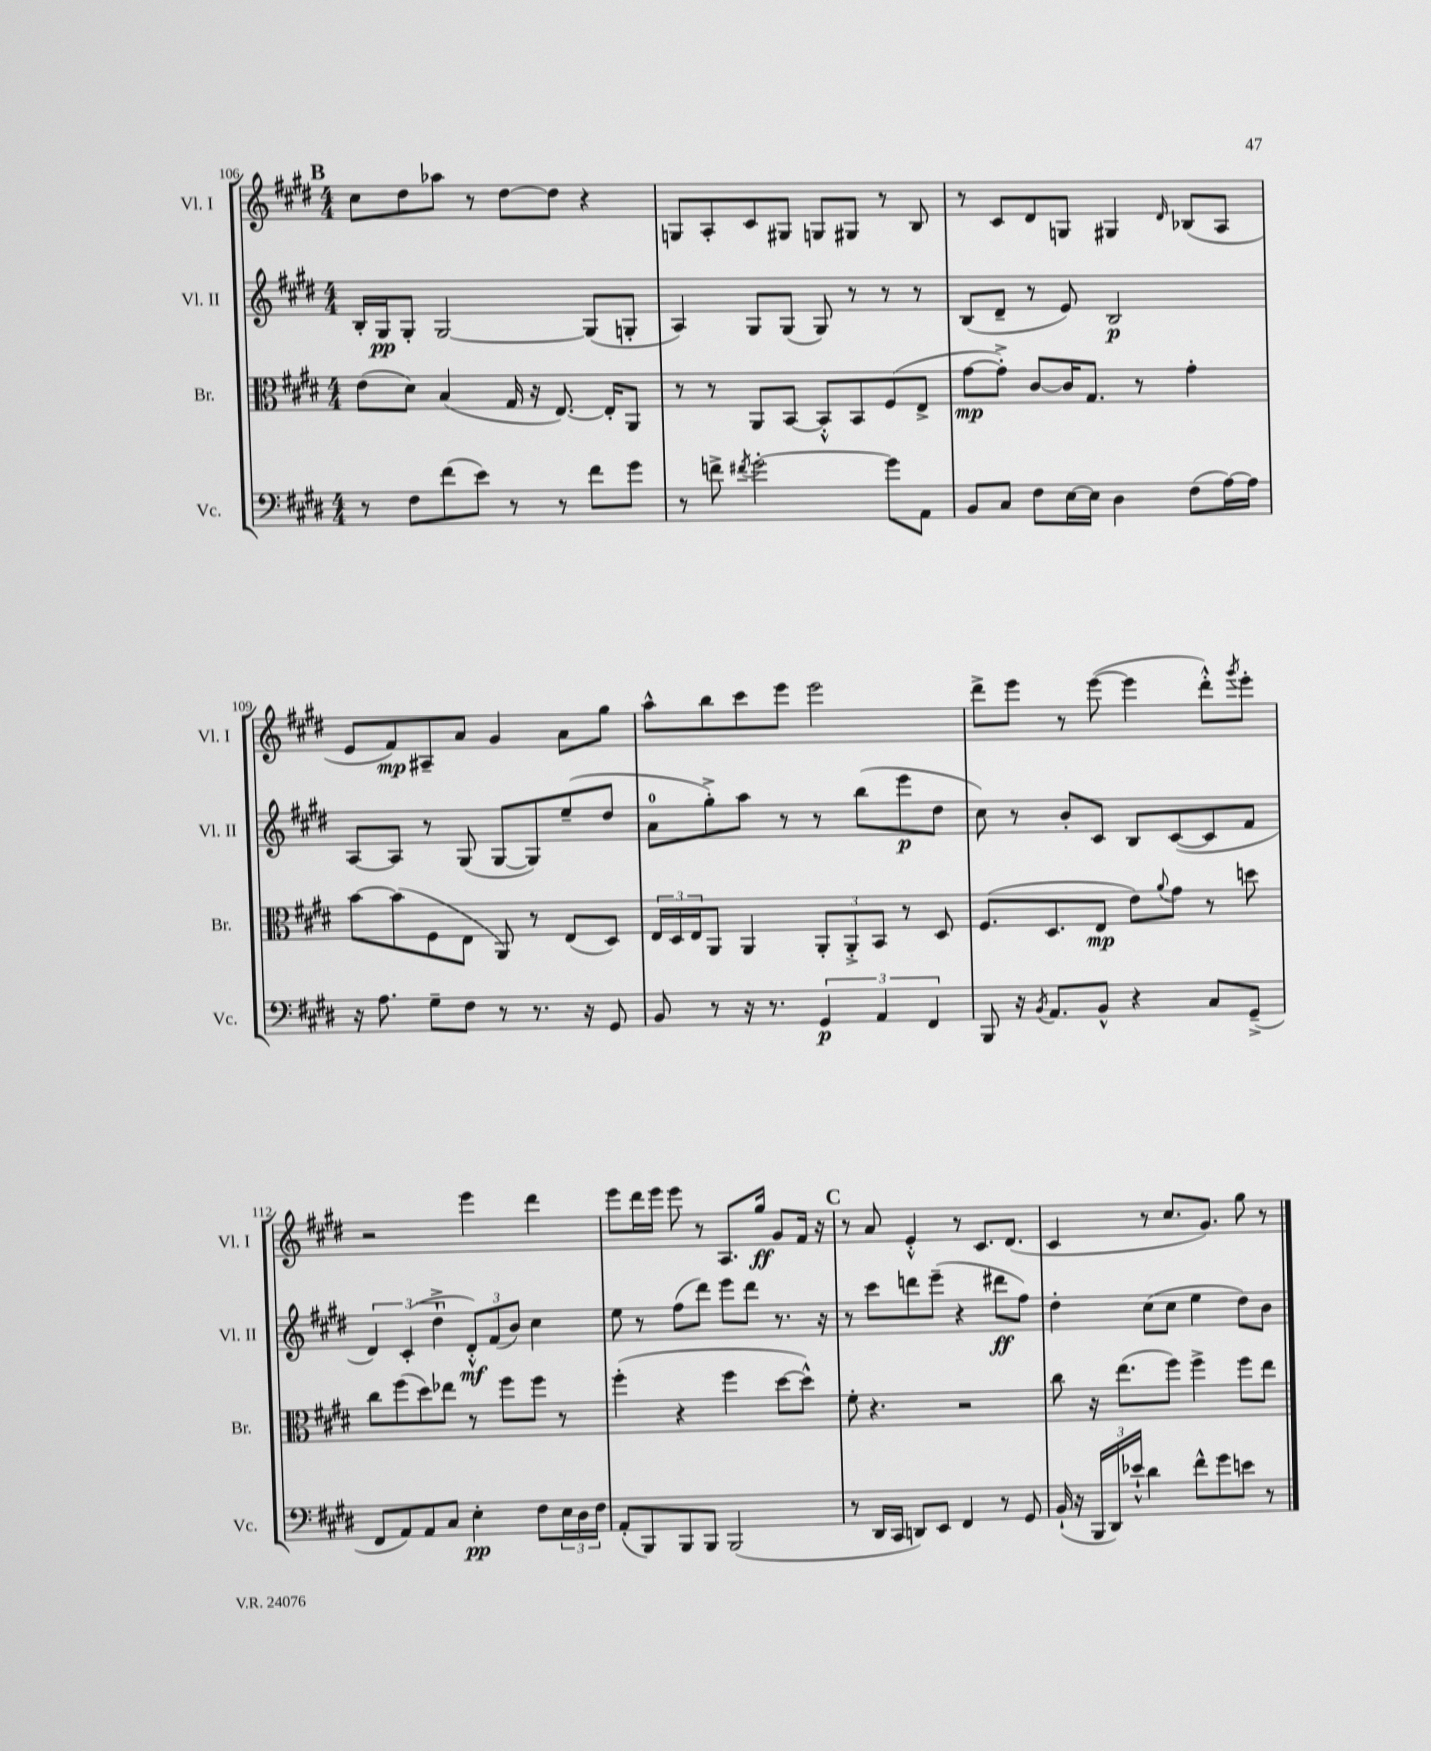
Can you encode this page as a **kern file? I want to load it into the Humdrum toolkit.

**kern	**kern	**kern	**kern
*staff4	*staff3	*staff2	*staff1
*clefF4	*clefC3	*clefG2	*clefG2
*k[f#c#g#d#]	*k[f#c#g#d#]	*k[f#c#g#d#]	*k[f#c#g#d#]
*M4/4	*M4/4	*M4/4	*M4/4
8r	(8e	16B'	8cc#
.	.	16G#	.
8F#	8d#)	8G#'	8dd#
(8f#	(4B	[2G#	8aa-
8e)	.	.	8r
8r	16G#	.	[8dd#
.	16r	.	.
8r	[8.E)	.	8dd#]
8f#	.	(8G#]	4r
.	16E']	.	.
8g#	8AA	8G'	.
=	=	=	=
8r	8r	4A)	8G
8f^	8r	.	8A'
8qf#	.	.	.
[2g#'	8AA	8G#	8c#
.	[8BB	(8G#	8G#
.	8BB'^^]	8G#)	8G
.	8BB	8r	8G#
8g#]	(8F#	8r	8r
8AA	8E^	8r	8B
=	=	=	=
8BB	[8g#	(8B	8r
8C#	8g#'^])	8d#~	8c#
8F#	[8c#	8r	8d#
[16E	16c#]	8e)	8G
16E]	8.G#	.	.
4D#	.	2B	4G#
.	8r	.	.
.	.	.	16qqd#
(8F#	4g#'	.	(8B-
[16A)	.	.	8A
16A]	.	.	.
=	=	=	=
16r	[8b	[8A	8e
8.A	.	.	.
.	(8b]	8A]	8f#)
8G#~	8F#	8r	8A#~
8F#	8E	(8G#	8a
8r	8AA)	[8G#	4g#
8.r	8r	8G#])	.
.	(8E	(8ee~	8a
16r	.	.	.
8GG#	8D#)	8dd#	8gg#
=	=	=	=
8BB	24E	8a	8aa^^
.	24D#	.	.
.	24E	.	.
8r	8AA	8gg#'^)	8bb
16r	4AA	8aa	8ccc#
8.r	.	.	.
.	.	8r	8eee
6GG#	12AA'	8r	2eee
.	12AA'^	.	.
.	.	(8bb	.
6AA	12BB	.	.
.	8r	8eee	.
6FF#	.	.	.
.	8D#	8dd#	.
=	=	=	=
8BBB	(8.F#	8cc#)	8ddd#^
16r	.	8r	8eee
8qBB	.	.	.
8.AA	8.D#	.	.
.	.	8b'	8r
8BB^^	8E	8c#	([8eee
4r	8e)	8B	4eee]
.	8qqa	.	.
.	8g#	([8c#	.
8C#	8r	8c#]	8ddd#'^^)
.	.	.	8qggg#
(8GG#~^	8dd	8f#	8eee'
=	=	=	=
8FF#	8cc#	6d#)	2r
8AA)	(8ff#	.	.
.	.	(6c#'	.
8AA	8dd#)	.	.
.	.	6dd#`^	.
8C#	8ee-	.	.
4E'	8r	12d#'^^)	4eee
.	.	(12f#	.
.	8ff#	.	.
.	.	12b)	.
8F#	8ff#	4cc#	4ddd#
24E	8r	.	.
24D#	.	.	.
24F#	.	.	.
=	=	=	=
(8AA'	(4ff#'	8ee	8eee
8BBB)	.	8r	16ddd#
.	.	.	16eee
8BBB	4r	(8ff#	8eee
8BBB	.	8ddd#)	8r
(2BBB	4ff#	8eee	8.A
.	.	8ddd#	.
.	.	.	16gg#
.	[8dd#	8.r	8g#
.	8dd#^^])	.	16f#
.	.	16r	16r
=	=	=	=
8r	8f#'	8r	8r
16DD#	4.r	8ccc#	8a
16CC#	.	.	.
8DD)	.	8ddd	4e'^^
8EE	.	(8eee~	.
4FF#	2r	4r	8r
.	.	.	8.c#
8r	.	8ddd#	.
.	.	.	(8.d#
8GG#	.	8ff#)	.
=	=	=	=
(16BB`	8cc#	4dd#'	4c#
16r	.	.	.
24BBB	16r	.	.
24DD#)	.	.	.
.	(8.ee	.	.
24e-`^^	.	.	.
4d#	.	(8cc#	8r
.	8ff#)	8cc#	8.cc#
8f#^^	4ff#^	4ee	.
.	.	.	8.g#)
8g#	.	.	.
8e	8ff#	8dd#)	8gg#
8r	8ee	8b	8r
==	==	==	==
*-	*-	*-	*-
